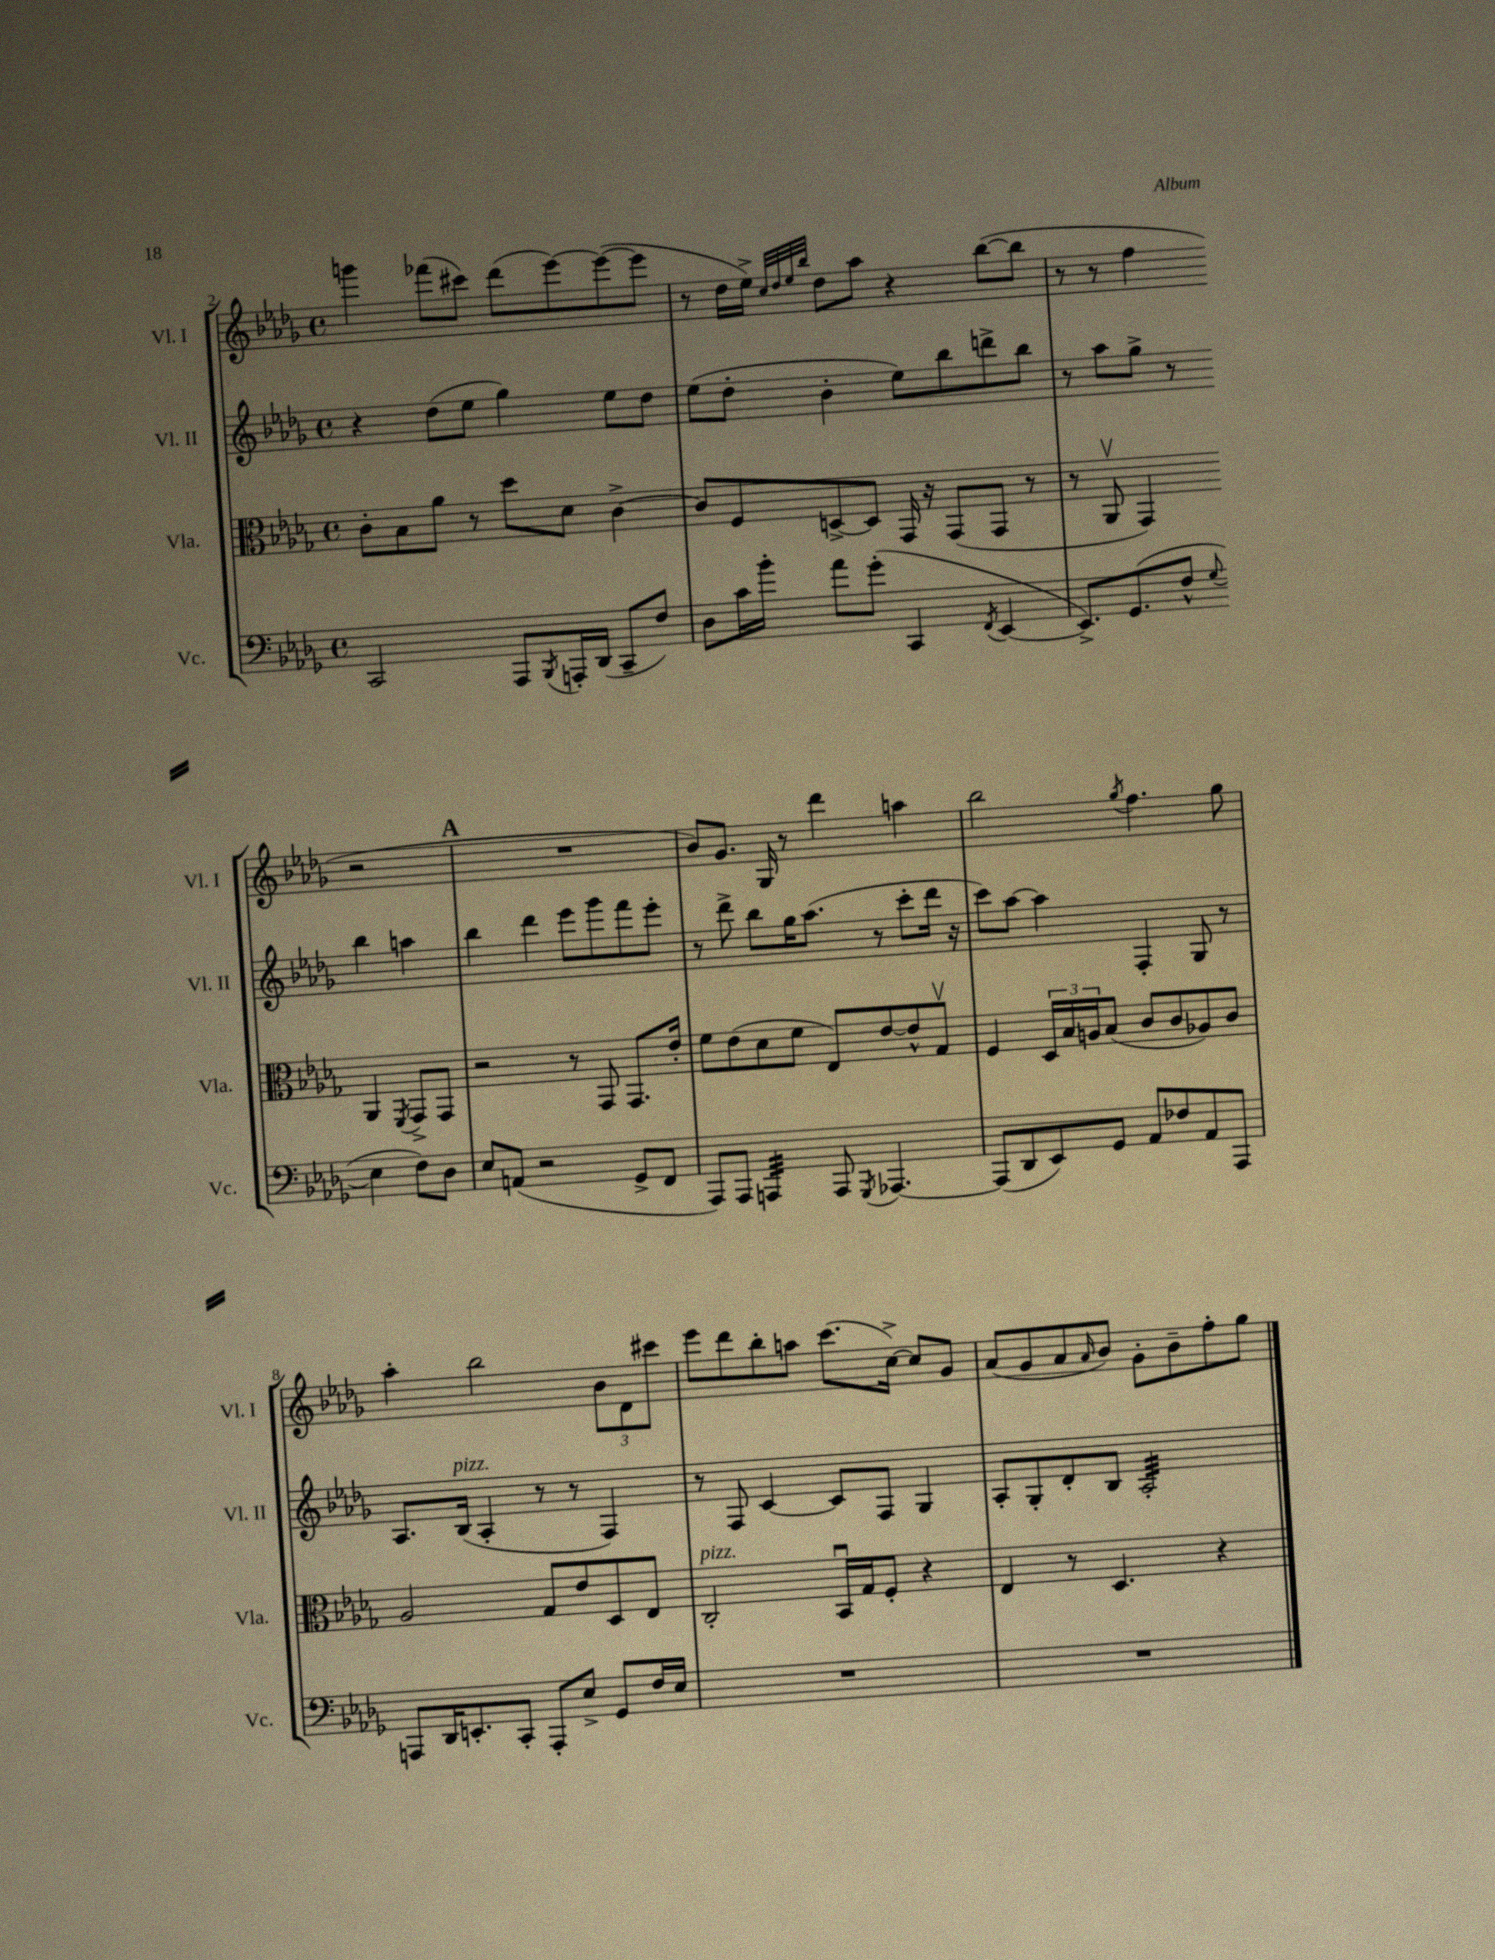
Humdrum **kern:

**kern	**kern	**kern	**kern
*staff4	*staff3	*staff2	*staff1
*clefF4	*clefC3	*clefG2	*clefG2
*k[b-e-a-d-g-]	*k[b-e-a-d-g-]	*k[b-e-a-d-g-]	*k[b-e-a-d-g-]
*M4/4	*M4/4	*M4/4	*M4/4
*met(c)	*met(c)	*met(c)	*met(c)
2CC	8c'	4r	4ggg
.	8B-	.	.
.	8a-	(8dd-	(8fff-
.	8r	8ee-	8ccc#)
8AAA-	8dd-	4gg-)	(8ddd-
8qBBB-	.	.	.
16AAA'	8d-	.	[8eee-)
(16DD-	.	.	.
8CC~	[4c^	8ee-	(8eee-_
8F)	.	8dd-	8eee-]
=	=	=	=
8D-	8c]	(8ee-	8r
16c	8F	8dd-'	16dd-
16b-'	.	.	16ee-^)
.	.	.	32qqcc
.	.	.	32qqdd-
.	.	.	32qqee-
.	.	.	32qqbb-
8a-	[8D^	4b-'	8dd-
(8g-'	8D]	.	8aa-
4CC	16GG-	8ee-)	4r
.	16r	.	.
.	(8GG-	8bb-	.
8qFF	.	.	.
[4EE-	8GG-	8ddd^	([8bb-
.	8r	8bb-	8bb-]
=	=	=	=
8.EE-^])	8r	8r	8r
.	8AA-v	8aa-	8r
(8.GG-	.	.	.
.	4GG-)	8gg-^	4ff
8F^^	.	8r	.
8qqG-	.	.	.
4E-	4AA-	4bb-	2r
.	8qFF	.	.
8F)	8GG-^	4aa	.
8D-	8GG-	.	.
=	=	=	=
8E-	2r	4bb-	1r
(8AA	.	.	.
2r	.	4ddd-	.
.	8r	8eee-	.
.	8GG-	8ggg-	.
8GG-^	8.GG-	8fff	.
8FF	.	8eee-'	.
.	16e-'	.	.
=	=	=	=
8AAA-)	8f	8r	8b-)
8AAA-	(8e-	8ddd-^	8.g-
4AAA	8d-	8bb-	.
.	.	.	16G-
.	8f	16gg-	8r
.	.	(8.aa-	.
8AAA	8E-)	.	4ddd-
8qGGG-	.	.	.
[4.AAA-	[8e-	8r	.
.	8e-^^]	8ccc'	4aa
.	8G-v	16ddd-	.
.	.	16r	.
=	=	=	=
(8AAA-]	4F	8ccc)	2bb-
8DD-	.	[8aa-	.
8EE-)	24D-	4aa-]	.
.	24B-	.	.
.	24A	.	.
8GG-	(8B-	.	.
.	.	.	8qgg-
8AA-	8c	4F'	4.ff
8F-	8c	.	.
8AA-	8A-)	8G-	.
8AAA-	8c	8r	8gg-
=	=	=	=
8AAA	2A-	8.A-	4aa-'
16DD-	.	.	.
8.EE'	.	(16B-	.
.	.	4A-'	2bb-
8CC'	.	.	.
8AAA'	8G-	8r	.
8E-^	8e-	8r	.
8GG-	8D-	4F)	12b-
.	.	.	12d-
16F	8E-	.	.
.	.	.	12ccc#
16E-	.	.	.
=	=	=	=
1r	2C'	8r	8eee-
.	.	8F	8ddd-
.	.	[4c	8bb-'
.	.	.	8aa
.	16BB-u	8c]	(8.ccc
.	16G-	.	.
.	8F'	8F	.
.	.	.	[16cc^)
.	4r	4G-	8cc]
.	.	.	8g-
=	=	=	=
1r	4E-	8A-'	(8a-
.	.	8G-'	8g-
.	8r	8d-'	8a-
.	.	.	16qqa-
.	4.D-	8B-	8b-)
.	.	2A-'	8g-'
.	.	.	8b-~
.	4r	.	8ff'
.	.	.	8gg-
==	==	==	==
*-	*-	*-	*-
